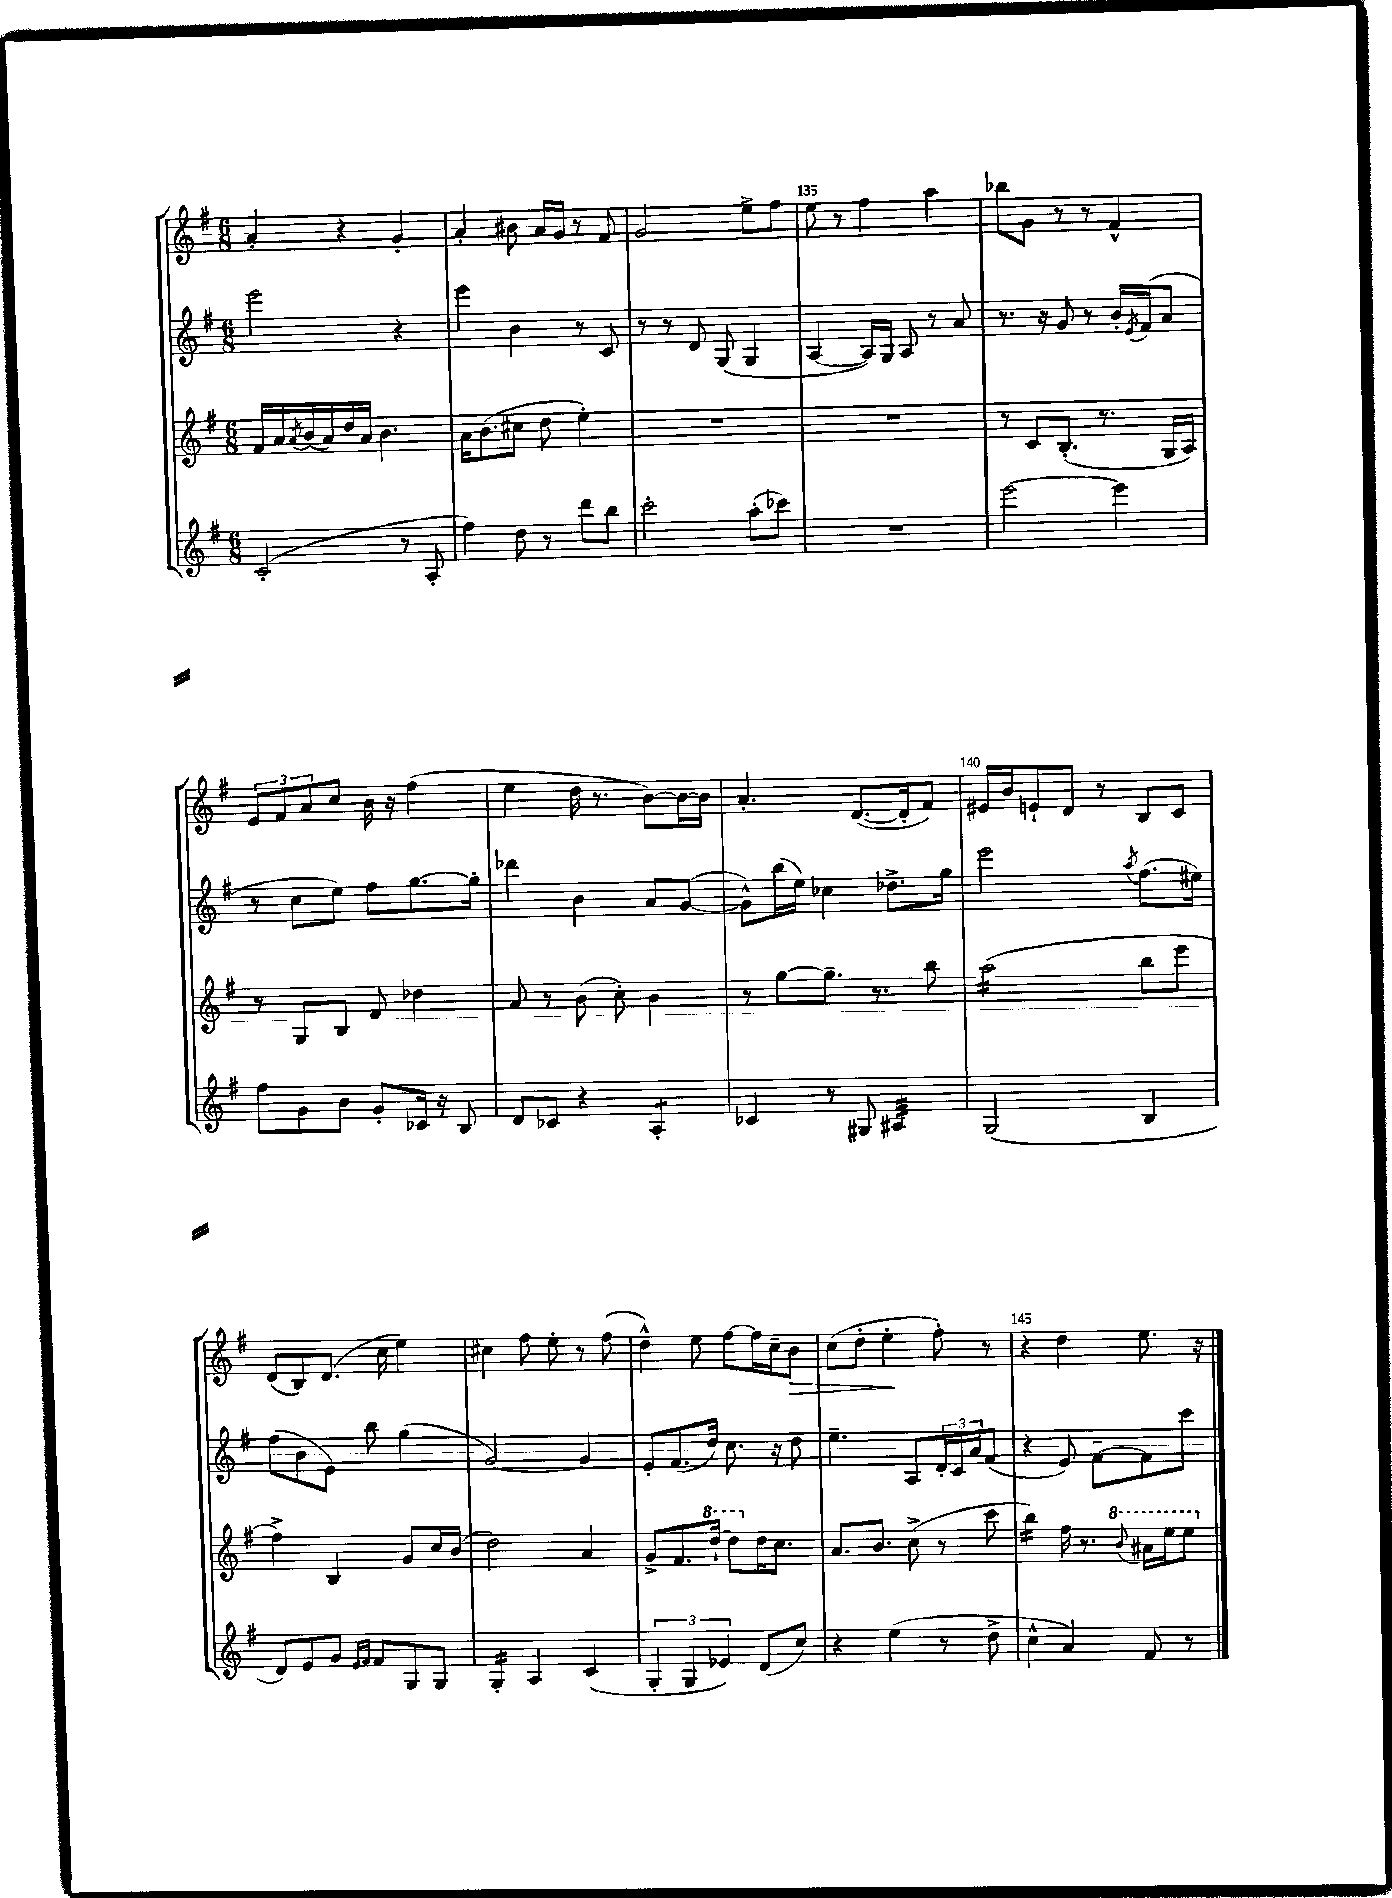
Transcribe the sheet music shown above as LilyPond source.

<<
\new StaffGroup <<
\new Staff = "s0" {
    \clef treble \key g \major \numericTimeSignature \time 6/8
    a'4-. r4 g'4-. |
    a'4-. bis'8 a'16 g'16 r8 fis'8 |
    g'2 e''8-> fis''8 |
    e''8 r8 fis''4 a''4 |
    bes''8 g'8 r8 r8 fis'4-^ |
    \tuplet 3/2 { e'8 fis'8 a'8 } c''8 b'16 r16 fis''4( |
    e''4 d''16 r8. b'8~) b'16~ b'16 |
    a'4.-. d'8.~( d'16-. fis'8) |
    eis'16 b'16 e'8-! d'8 r8 b8 c'8 |
    d'8( b8) d'8.( c''16 e''4) |
    cis''4 fis''8 e''8-. r8 fis''8( |
    d''4-^) e''8 fis''8~ fis''16 c''16-- b'8\> |
    c''8( d''8-. e''4-.\! fis''8-.) r8 |
    r4 d''4 e''8. r16 \bar "|." |
}
\new Staff = "s1" {
    \clef treble \key g \major \numericTimeSignature \time 6/8
    e'''2 r4 |
    e'''4 b'4 r8 c'8 |
    r8 r8 d'8 g8( g4 |
    a4~ a16) g16 a8 r8 a'8 |
    r8. r16 g'8 r8 b'16-. \acciaccatura { e'8 } fis'16( a'8 |
    r8 c''8 e''8) fis''8 g''8.~ g''16-. |
    des'''4 b'4 a'8 g'8~( |
    g'8-^) b''16( e''16) ces''4 des''8.-> g''16 |
    e'''2 \acciaccatura { a''8 } fis''8.( eis''16) |
    fis''8( b'8 e'8) b''8 g''4( |
    g'2~) g'4 |
    e'8-. fis'8.( d''16) c''8. r16 d''8 |
    e''4.-- a8 \tuplet 3/2 { d'16-. c'16 a'16 } fis'8( |
    r4 e'8) fis'8~-- fis'8 c'''8 \bar "|." |
}
\new Staff = "s2" {
    \clef treble \key g \major \numericTimeSignature \time 6/8
    fis'16 a'16 \acciaccatura { a'8 } b'16( a'16) d''16 a'16 b'4. |
    a'16 b'8.( cis''8 d''8 e''4-.) |
    R2. |
    R2. |
    r8 c'8 b8.-.( r8. g16 a16) |
    r8 g8 b8 fis'8 des''4 |
    a'8 r8 b'8( c''8-.) b'4 |
    r8 g''8~ g''8.-- r8. b''8 |
    a''2:16( b''8 e'''8 |
    fis''4->) b4 g'8 c''16 b'16( |
    d''2) a'4 |
    g'8-> fis'8. \ottava #1 d'''16~-! d'''8 \ottava #0 d''16 c''8. |
    a'8. b'8. c''8->( r8 c'''8 |
    b''4:16) fis''16 r8. \ottava #1 \appoggiatura { b''8 } ais''16 e'''16 e'''8 \ottava #0 \bar "|." |
}
\new Staff = "s3" {
    \clef treble \key g \major \numericTimeSignature \time 6/8
    c'2-.( r8 a8-. |
    fis''4) d''8 r8 d'''8 b''8 |
    c'''2-. a''8-.( ces'''8) |
    R2. |
    e'''2~ e'''4 |
    fis''8 g'8 b'8 g'8-. ces'16 r16 b8 |
    d'8 ces'8 r4 a4:8-. |
    ces'4 r8 gis8 ais4:32 |
    g2( b4 |
    d'8) e'8 g'8 \grace { e'16 fis'16 } fis'8 g8 g8 |
    g4:16-. a4 c'4( |
    \tuplet 3/2 { g4-. g4 ees'4) } d'8( c''8) |
    r4 e''4( r8 d''8-> |
    c''4-^ a'4) fis'8 r8 \bar "|." |
}
>>
>>
\layout { \context { \Score currentBarNumber = #132 \override BarNumber.break-visibility = ##(#f #t #t) barNumberVisibility = #(every-nth-bar-number-visible 5) } }
